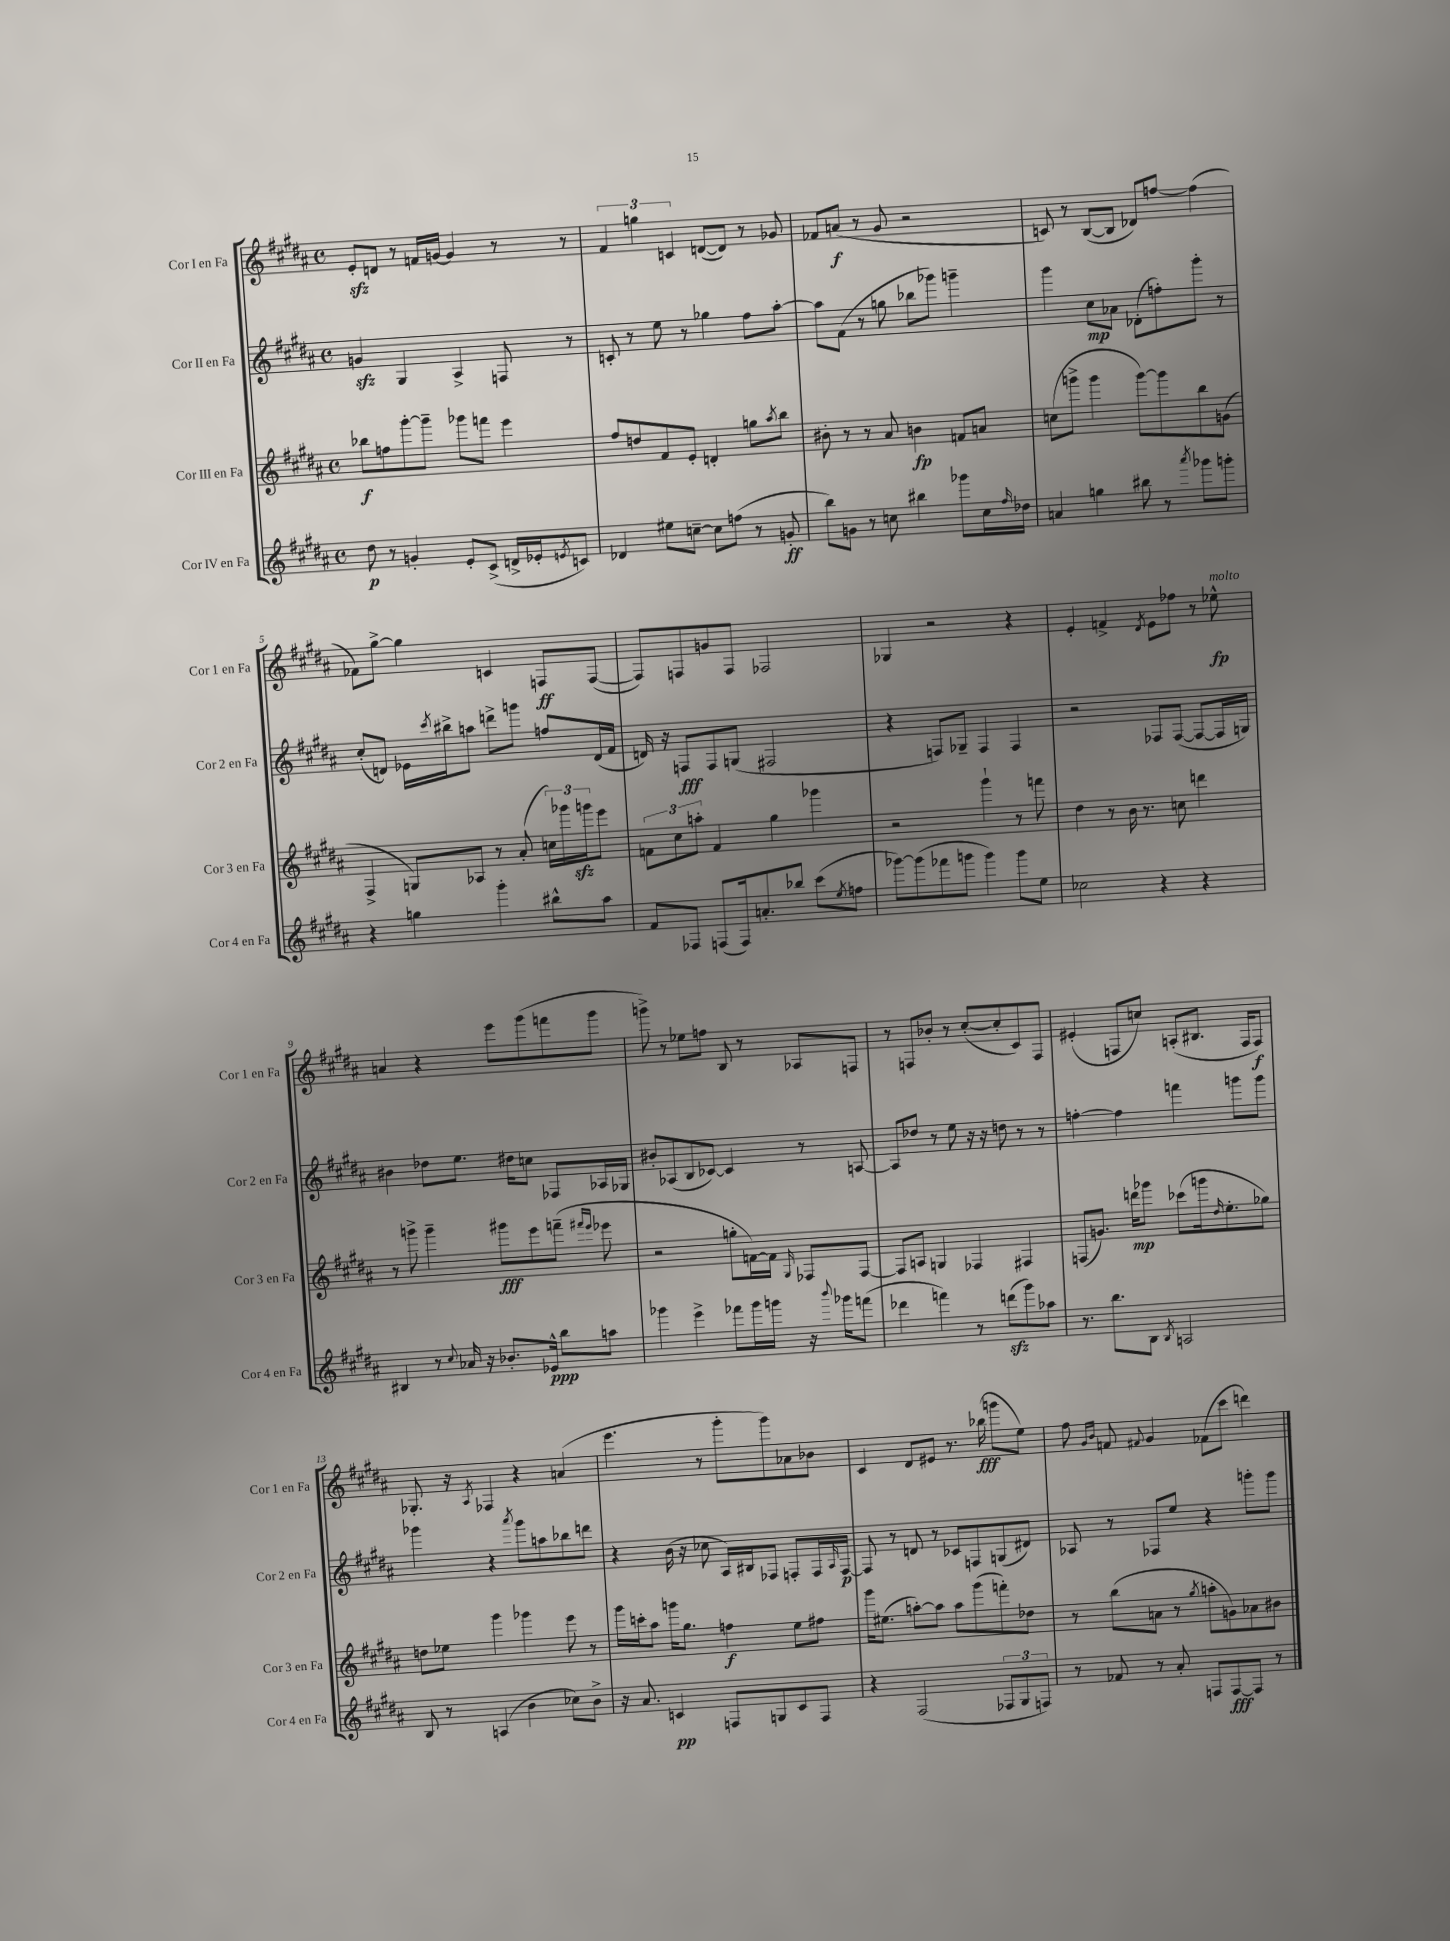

**kern	**kern	**kern	**kern
*staff4	*staff3	*staff2	*staff1
*clefG2	*clefG2	*clefG2	*clefG2
*k[f#c#g#d#a#]	*k[f#c#g#d#a#]	*k[f#c#g#d#a#]	*k[f#c#g#d#a#]
*M4/4	*M4/4	*M4/4	*M4/4
*met(c)	*met(c)	*met(c)	*met(c)
8dd#	8bb-	4g	8e'
8r	8ff	.	8d
4g'	[8ggg#'	4G#	8r
.	8ggg#~]	.	16f
.	.	.	[16g
8e'	8ggg-	4A#^	4g]
(8c#^	8fff	.	.
16d^	4eee	8F	8r
16e-'	.	.	.
8qe	.	.	.
8c)	.	8r	8r
=	=	=	=
4d-	8ff#	8c'	6f#
.	8dd	8r	.
.	.	.	6gg
8ee#	8f#	8ee	.
.	.	.	6c
[8cc~	8e'	8r	.
8cc]	4d'	4gg-	([8d
(8ff	.	.	8d])
8r	8gg	8ff#	8r
.	8qaa#	.	.
8g'	8bb	[8aa#'	8g-
=	=	=	=
8bb)	8b#'	8aa#]	8f-
8g	8r	(8f#	(8a
8r	8r	8r	8r
8cc	8a#	8gg	8g#
4bb#	4b	8bb-	2r
.	.	8ggg-)	.
8ggg-	8f	4ggg~	.
16cc	8a	.	.
16qqff#	.	.	.
16dd-	.	.	.
=	=	=	=
4a	(8cc	4ggg#	8c)
.	8ggg^	.	8r
4gg	4ggg	8cc#	([8B
.	.	8a-	8B]
8bb#	[8ggg)	(8d-'	8d-)
8r	8ggg]	8ff')	[8ff
8qaaa#	.	.	.
8ggg-	8bb	8ggg#'	(4ff]
8ggg'	(8g	8r	.
=	=	=	=
4r	4F#^	(8cc#'	8f-)
.	.	8d)	[8gg#^
4gg	8G)	16e-	4gg#]
.	.	8qccc#	.
.	.	16bb#^	.
.	8A-	8aa	.
4ggg#'	8r	8ddd^	4c
.	(8a#'	8ggg	.
8bb#^^	24cc)	8ff	8F
.	24ggg-	.	.
.	24ggg	.	.
8aa#	8eee	(16d	([8F
.	.	16f#	.
=	=	=	=
8f#	12f	16d)	8F])
.	.	16r	.
.	12cc#	.	.
8F-	.	8F	8F
.	12aa'	.	.
(8F	4f	8F	8g
16F)	.	(8G	8F
8.a'	.	.	.
.	4gg#	2F#	2F-
8bb-	.	.	.
(8ccc#	4ggg-	.	.
8qee	.	.	.
8ff	.	.	.
=	=	=	=
[8ggg-)	2r	4r	4G-
(8ggg-]	.	.	.
8fff-	.	8F)	2r
8ggg	.	8G-~	.
4ggg)	4ggg#`	4F	.
8ggg	8r	4F	4r
8ee	8fff	.	.
=	=	=	=
2cc-	4dd#	2r	4e'
.	8r	.	4f^
.	16b	.	.
.	8.r	.	.
.	.	.	8qd#
4r	.	8F-	8e
.	8cc	([8F-	8ff-
4r	4ddd	8F-_	8r
.	.	16F-]	8ee-^^
.	.	16G)	.
=	=	=	=
4B#	8r	4b#	4a
.	8ggg^	.	.
8r	4ggg~	8dd-	4r
8qqcc#	.	.	.
16a-	.	8.ee	.
16r	.	.	.
8.b-'	8ggg#	.	8eee
.	.	16dd#	.
.	8eee	8cc	(8ggg#
16e-^^	.	.	.
8bb	(8fff~	8F-	8fff
.	16qqfff#	.	.
.	16qqeee	.	.
8aa	8eee-	16A-	8ggg#
.	.	16G-	.
=	=	=	=
4ggg-	2r	8b#'	8ggg^)
.	.	(8A-	8r
4eee^	.	8B	8ee-
.	.	[8c-)	8ff
8fff-	8gg'	4c-]	8B
16ggg-	[16f)	.	8r
16ggg	16f]	.	.
.	16qqG#	.	.
16r	8F-	8r	8A-
8qqbbb	.	.	.
16ggg-	.	.	.
(8fff	[8F-	[8A	8F
=	=	=	=
4ddd-	8F-]	8A]	8r
.	8A	8dd-	8F
4fff)	4G	8r	8b-'
.	.	8ee	8r
8r	4F-	16r	([8cc#'
.	.	16r	.
(8ddd	.	8dd	8cc#']
8ggg#)	4F#	8r	8c#)
8aa-	.	8r	8F
=	=	=	=
8.r	(8F	[4ff'	(4e#'
.	8.g)	.	.
8.bb	.	.	.
.	.	4ff]	8F
.	16ddd	.	.
8B	8ggg-	.	8cc)
8qB	.	.	.
2A	(8ccc-	4fff	(8A'
.	16ggg	.	8.B#
.	16qqdd#	.	.
.	8.ee'	.	.
.	.	8ggg	.
.	.	.	16F
.	8gg-)	8ggg	8F)
=	=	=	=
8B	8dd	4ggg-	8.G-'
8r	8ee-	.	.
.	.	.	16r
.	.	.	8qA#
(4A	4ggg#	4r	4F-
.	.	8qaaa#	.
4b	4ggg-	8ggg-	4r
.	.	8aa	.
8cc-)	8eee	8bb-	(4a
8b^	8r	8ddd	.
=	=	=	=
16r	16ggg#	4r	4.eee
8.a#	16ccc'	.	.
.	8aa#	.	.
4c	16ggg	(16b	.
.	8.gg#	16r	.
.	.	8cc-	8r
8F	4ff	16A#)	8ggg#'
.	.	16B#	.
8G	.	8F-	8ggg#)
8c	8ee	8F'	8a-
8F	8ff#	16F	8b-
.	.	16qqA#	.
.	.	[16F	.
=	=	=	=
4r	16ggg#	8F]	4c#
.	(8.ee#	.	.
.	.	8r	.
(2F#	[8aa')	8d	8d#
.	8aa]	8r	8e#
.	8aa	8c-	8.r
.	(8ggg#	8F	.
.	.	.	(16bb-
12F-	8fff')	(8G	8ggg
12G#	.	.	.
.	8dd-	8d#)	8ee)
12F)	.	.	.
=	=	=	=
8r	8r	8A-	8ff#
.	.	.	16qqg#
.	.	.	16qqb
8f-	(8bb	8r	8f
.	.	.	8qqf#
8r	8a	8F-	4g#
8a#'	8r	8ee	.
.	8qgg#	.	.
8F	8aa'	4r	(8f-
[8F	8g)	.	8ccc#
8F]	8a-	8ggg'	4ddd)
8r	8b#	8ggg	.
==	==	==	==
*-	*-	*-	*-
